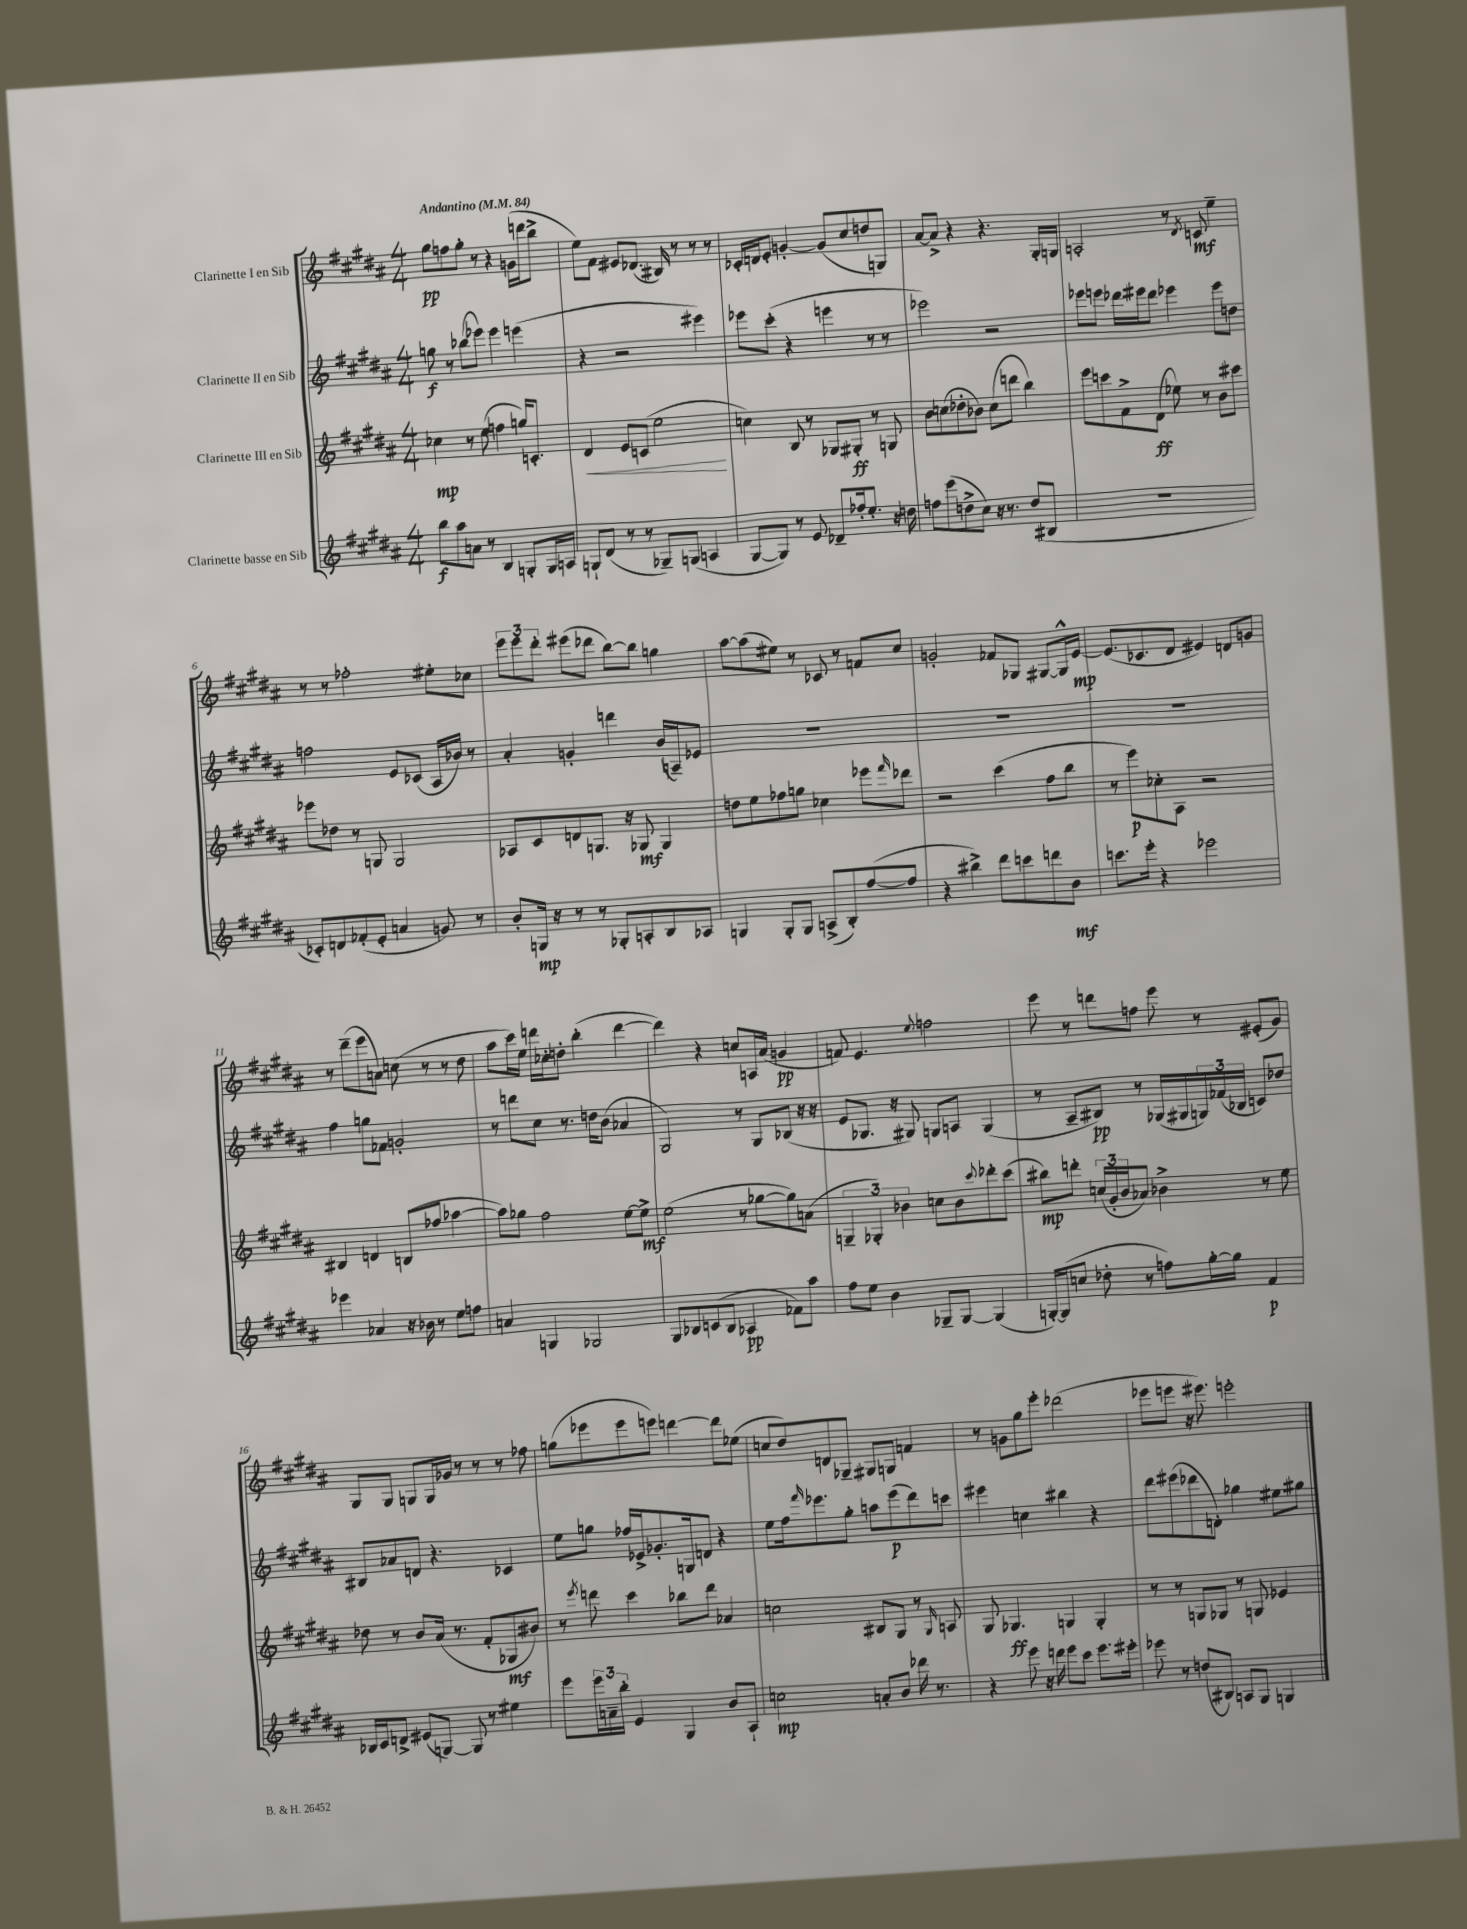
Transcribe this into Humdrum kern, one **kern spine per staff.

**kern	**kern	**kern	**kern
*staff4	*staff3	*staff2	*staff1
*clefG2	*clefG2	*clefG2	*clefG2
*k[f#c#g#d#a#]	*k[f#c#g#d#a#]	*k[f#c#g#d#a#]	*k[f#c#g#d#a#]
*M4/4	*M4/4	*M4/4	*M4/4
*MM84	*MM84	*MM84	*MM84
8bb	4cc-	8gg	8gg#
8aa#	.	8r	8ff
8a	8r	(8bb-	8gg#'
8r	(8ee	8eee-)	8r
4B	4ff	4eee-	4r
8G'	16gg)	(4eee	(16g
.	8.c'	.	16ddd
16G	.	.	8bb^
16A	.	.	.
=	=	=	=
8G`	4d#	4r	8ee)
(8d#	.	.	8f#
8r	8e	2r	8e#
8r	(8c	.	(8.d-
8G-~)	2ee	.	.
.	.	.	16B#)
(8G	.	.	8r
4A	.	4eee#)	8r
.	.	.	8r
=	=	=	=
[8G#	4cc)	8eee-	16c-'
.	.	.	16d
8G#])	.	(8ccc#'	8e'
8r	8B	4r	[4g'
8e	8r	.	.
8d-~	8G-	4eee	(8g]
16ff-'	8G#'	.	8cc#
8.ee'	.	.	.
.	8r	8r	8dd
16r	8G	8r	8G)
16dd	.	.	.
=	=	=	=
8ff	8b	2eee-)	[8a#
(8eee	(8cc	.	8a#^]
8dd^	8dd-'	.	4r
8cc#)	8b-)	.	.
16r	(8cc	2r	4.r
8.r	.	.	.
.	8ddd	.	.
(8dd	4bb)	.	.
8B#	.	.	16G#'
.	.	.	16G
=	=	=	=
1r	8eee	8eee-	2A'
.	8ccc	8eee	.
.	8f#^	16ddd-	.
.	.	16eee#	.
.	(8d#	8ddd-	.
.	8ee-)	4eee-	8r
.	.	.	8qd#
.	8r	.	8c
.	8b	8eee-	4ee~
.	8ccc#	8dd	.
=	=	=	=
8c-')	8eee-	2ff	8r
8d	8dd-	.	8r
(8f-'	8r	.	2ff-'
8e'	8G	.	.
4a	2G	8e	.
.	.	(8c-	.
8g)	.	16A#	8ee#'
.	.	16b-)	.
8r	.	8r	8cc-
=	=	=	=
8b'	8A-	4a#'	12eee
.	.	.	12eee
16G	8c#	.	.
.	.	.	12ddd#'
16r	.	.	.
8r	8d	4g'	(8eee#
8r	8.G	.	8ddd-
8G-'	.	4ddd	[8bb)
.	16r	.	.
8A'	8G-	.	8bb]
8B	4G-	(16b	4gg
.	.	16A~)	.
8A-	.	8e-	.
=	=	=	=
4G	8dd	1r	[8aa#
.	8ee	.	(8aa#]
8G'	8ff-	.	8ee#)
8G	8gg	.	8r
(8A^	4cc-	.	8c-
8B')	.	.	8r
([8ff#	8eee-	.	8f
.	16qqfff#	.	.
8ff#]	8ddd-	.	8cc#
=	=	=	=
4r	2r	1r	2g'
4bb#^)	.	.	.
8ddd#	(4ccc#	.	8f-
8ccc	.	.	8G-
8ddd	8ff#	.	[8G#
8b	8bb	.	16G#^^]
.	.	.	[16e
=	=	=	=
8.ccc	8r	1r	(8.e]
.	8eee)	.	.
16eee'	.	.	8.c-
4r	8cc-'	.	.
.	8A#	.	8d#
2eee-	2r	.	4e#)
.	.	.	8d
.	.	.	8g
=	=	=	=
4eee-	4B#	4ff#	8r
.	.	.	(8ddd#~
4a-	4d	8gg	8eee
.	.	8f-	8a)
16r	(8B	2g'	(8cc
16b-	.	.	.
8r	8ff-	.	8r
8ee	[4aa-	.	8r
8ff	.	.	8dd#
=	=	=	=
4a	8aa-])	8r	8aa#
.	8gg-	8ddd	16ccc#)
.	.	.	16ee
4G	2ff#	8cc#	16ddd
.	.	.	16cc-'
.	.	8.r	8dd'
2G-	.	.	(4bb'
.	.	16dd	.
.	.	(8b	.
.	[8ee	4a-	[4ddd
.	8ee^]	.	.
=	=	=	=
8G#	(2ee	2G#)	4ddd])
8B-	.	.	.
(8c	.	.	4r
8B-	.	.	.
4A-	8r	8r	8cc
.	[8gg-	8G#	16A
.	.	.	(16a#
8f-)	8gg-])	(8B-	4g
8aa#	(8a	16r	.
.	.	16r	.
=	=	=	=
8ff#	6G~	8e	8f)
8ee	.	8.G-	4.e
.	6G-')	.	.
4b	.	.	.
.	.	16r	.
.	6b-	.	.
.	.	8G#)	.
.	.	.	8qqee
8G-~	8cc	8G	2ff
[8G-	8b-	8A	.
.	8qqccc#	.	.
(4G-]	8ddd-'	(4G	.
.	(8ccc#	.	.
=	=	=	=
[16G')	8bb#)	8r	8eee
(16G]	.	.	.
8cc	8ddd'	8A#~	8r
8dd-'	(24cc	8B#)	8ddd
.	24g#'	.	.
.	24b	.	.
8r	8a-)	8r	8ff
8ff)	4b-^	(16G-	8eee
.	.	16G#	.
[16gg#'	.	24G)	8r
.	.	(24f-	.
16gg#]	.	.	.
.	.	24B-	.
4f#	8r	8c)	(8e#'
.	8ee	8dd-	8g#)
=	=	=	=
16B-	8dd-	8B#	8G#
16c#	.	.	.
8d^	8r	8a-	8G#
(8e#	8b	8d	8G
[8G)	(16a#	4.r	16G
.	8.r	.	16g-
8G]	.	.	8r
8r	8f#'	.	8r
4ee#	8G-	4c-	8r
.	8b#)	.	8ff-
=	=	=	=
8eee	8r	8ee	(8gg
.	8qeee	.	.
24eee	8ddd	8gg	8eee-
24a~	.	.	.
24bb'	.	.	.
4e	4ccc#	16ff-	8eee-
.	.	16e-^	.
.	.	8.g-'	8eee)
4G#	8bb-	.	[4ddd
.	.	16G	.
.	8ddd	8d	.
8b	4a-	4r	8ddd]
8A#`	.	.	(8ee-
=	=	=	=
2cc	2cc	8ee	8cc
.	.	16ff#	8dd#)
.	.	16qqfff#	.
.	.	8.eee-	.
.	.	.	8d
.	.	8gg#'	8G-~
8a'	8B#	8aa	8G#
8b	8G#	(8eee-	8G
16ddd-	8r	8ddd#)	4f
8.r	.	.	.
.	16qqG#	.	.
.	8A	8ccc	.
=	=	=	=
4r	8G#	4eee#	8r
.	4.G-	.	8g
8eee	.	4cc	8gg#
16r	.	.	8eee'
16ddd	.	.	.
8eee	4G	4bb#	(2ddd-
8ccc#	.	.	.
8.eee	4G'	4r	.
16eee#'	.	.	.
=	=	=	=
8eee-	8r	8ddd#	8eee-
8r	8r	(8eee#	8eee
(8dd	8G	8ddd-	16r
.	.	.	8.eee#)
8B#)	8G-	8d')	.
8A	8r	4gg-	2eee'
8G#	8G	.	.
4G	4e-	8ee#	.
.	.	8gg#	.
==	==	==	==
*-	*-	*-	*-
